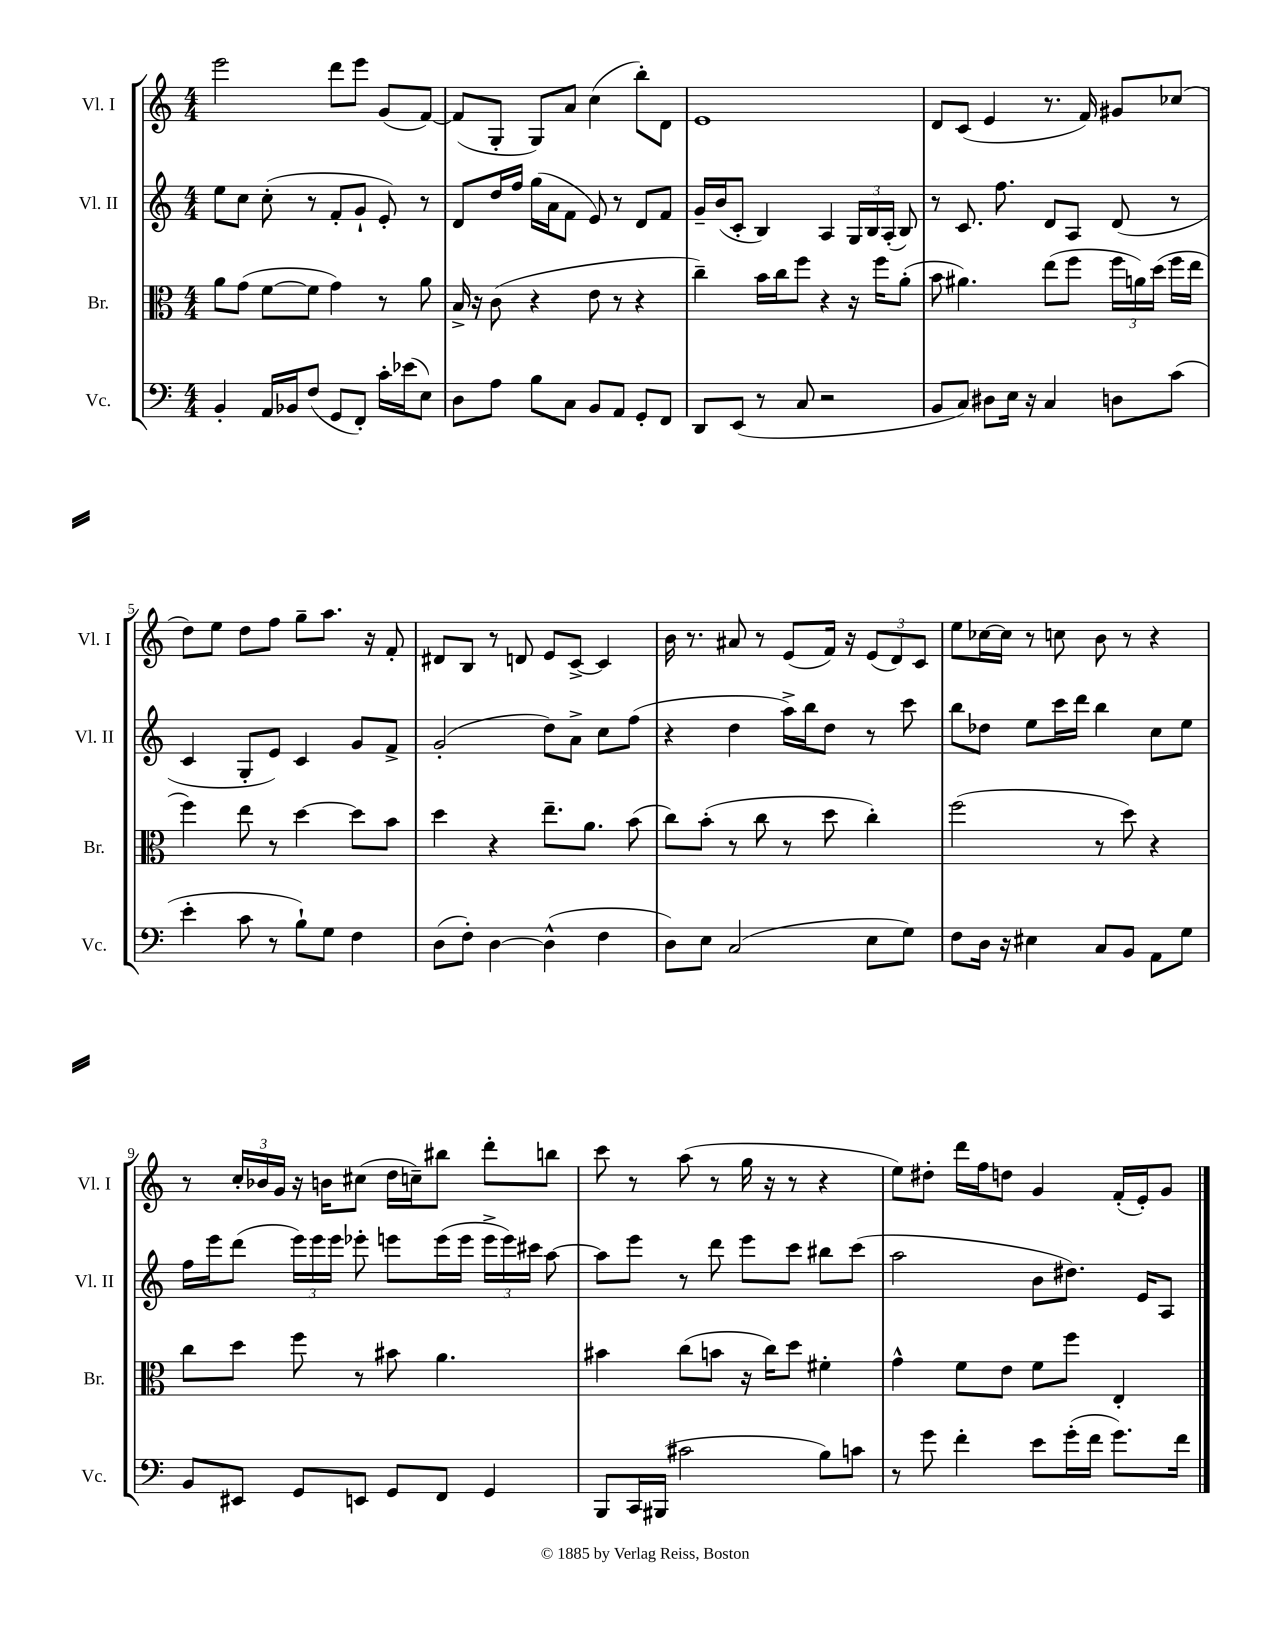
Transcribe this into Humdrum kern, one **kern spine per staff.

**kern	**kern	**kern	**kern
*staff4	*staff3	*staff2	*staff1
*clefF4	*clefC3	*clefG2	*clefG2
*k[]	*k[]	*k[]	*k[]
*M4/4	*M4/4	*M4/4	*M4/4
4BB'/	8a\L	8ee\L	2eee\
.	(8g\J	8cc\J	.
16AA/LL	[8f\L	(8cc'\	.
16BB-/J	.	.	.
(8F/J	8f\]J	8r	.
8GG/L	4g\)	8f'/L	8ddd\L
8FF'/J)	.	8g`/J	8eee\J
16c'\LL	8r	8e'/)	(8g/L
(16e-\J	.	.	.
8E\J)	8a\	8r	[8f/J)
=	=	=	=
8D\L	16B^/	8d/L	(8f/]L
.	16r	.	.
8A\J	(8c\	16dd/L	8G'/J
.	.	16ff/JJ	.
8B\L	4r	(16gg\LL	8G/L)
.	.	16a\J	.
8C\J	.	8f\J	8a/J
8BB/L	8e\	8e/)	(4cc\
8AA/J	8r	8r	.
8GG'/L	4r	8d/L	8bb'\L)
8FF/J	.	8f/J	8d\J
=	=	=	=
8DD/L	4cc~\)	16g~/LL	1e
.	.	(16b/J	.
(8EE/J	.	8c'/J	.
8r	16b\LL	4B/)	.
.	16cc\J	.	.
8C/	8ff\J	.	.
2r	4r	4A/	.
.	16r	24G/LL	.
.	.	24B/	.
.	16ff\LK	.	.
.	.	(24A'/JJ	.
.	(8a'\J	8B/)	.
=	=	=	=
8BB/L	8b\	8r	8d/L
8C/J)	4.a#\)	8.c/	(8c/J
8D#\L	.	.	4e/
.	.	8.ff\	.
16E\Jk	.	.	.
16r	.	.	.
4C/	(8ee\L	8d/L	8.r
.	8ff\J	8A/J	.
.	.	.	16f/)
8D\L	24ff\LL	(8d/	8g#/L
.	24a\)	.	.
.	(24dd\JJ	.	.
(8c\J	16ff\LL	8r	(8cc-/J
.	16ee\JJ	.	.
=	=	=	=
4e'\	4ff\)	4c/	8dd\L)
.	.	.	8ee\J
8c\	8ee\	8G'/L	8dd\L
8r	8r	8e/J)	8ff\J
8B`\L)	[4dd\	4c/	8gg~\L
8G\J	.	.	8.aa\J
4F\	8dd\]L	8g/L	.
.	.	.	16r
.	8b\J	8f^/J	8f'/
=	=	=	=
(8D\L	4dd\	(2g'/	8d#/L
8F'\J)	.	.	8B/J
[4D\	4r	.	8r
.	.	.	8d/
(4D^^\]	8.ee~\L	8dd\L)	8e/L
.	.	8a^\J	[8c^/J
.	8.a\J	.	.
4F\	.	8cc\L	4c/]
.	(8b\	(8ff\J	.
=	=	=	=
8D\L)	8cc\L)	4r	16b\
.	.	.	8.r
8E\J	(8b'\J	.	.
(2C/	8r	4dd\	8a#/
.	8cc\	.	8r
.	8r	16aa^\LL)	(8e/L
.	.	16bb\J	.
.	8dd\	8dd\J	16f/Jk)
.	.	.	16r
8E\L	4cc'\)	8r	(12e/L
.	.	.	12d/)
8G\J)	.	8ccc\	.
.	.	.	12c/J
=	=	=	=
8F\L	(2ff\	8bb\L	8ee\L
16D\Jk	.	8dd-\J	[16cc-\L
16r	.	.	16cc-\]JJ
4E#\	.	8ee\L	8r
.	.	16ccc\L	8cc\
.	.	16ddd\JJ	.
8C/L	8r	4bb\	8b\
8BB/J	8dd\)	.	8r
8AA\L	4r	8cc\L	4r
8G\J	.	8ee\J	.
=	=	=	=
8BB/L	8cc\L	16ff\LL	8r
.	.	16eee\J	.
8EE#/J	8dd\J	(8ddd\J	24cc'/LL
.	.	.	24b-/
.	.	.	24g/JJ
8GG/L	8ff\	24eee\LL)	16r
.	.	24eee\	.
.	.	.	16b\LK
.	.	24eee\JJ	.
8EE/J	8r	8eee-'\	(8cc#\J
8GG/L	8b#\	8eee\L	16dd\LL
.	.	.	16cc~\J)
8FF/J	4.a\	(16eee\L	8bb#\J
.	.	16eee\JJ	.
4GG/	.	24eee^\LL	8ddd'\L
.	.	24eee\)	.
.	.	24ccc#\JJ	.
.	.	[8aa\	8bb\J
=	=	=	=
8BBB/L	4b#\	8aa\]L	8ccc\
16CC/L	.	8eee\J	8r
(16BBB#/JJ	.	.	.
2c#\	(8cc\L	8r	(8aa\
.	8b\J	8ddd\	8r
.	16r	8eee\L	16gg\
.	16cc\LK)	.	16r
.	8dd\J	8ccc\J	8r
8B\L)	4f#'\	8bb#\L	4r
8c\J	.	(8ccc\J	.
=	=	=	=
8r	4g^^\	2aa\	8ee\L)
8g\	.	.	8dd#'\J
4f'\	8f\L	.	16ddd\LL
.	.	.	16ff\J
.	8e\J	.	8dd\J
8e\L	8f\L	8b\L	4g/
(16g'\L	8ff\J	8.dd#\J)	.
16f\JJ	.	.	.
8.g\L)	4E'/	.	(16f'/LL
.	.	16e/LK	16e'/J)
.	.	8A/J	8g/J
16f\Jk	.	.	.
==	==	==	==
*-	*-	*-	*-
